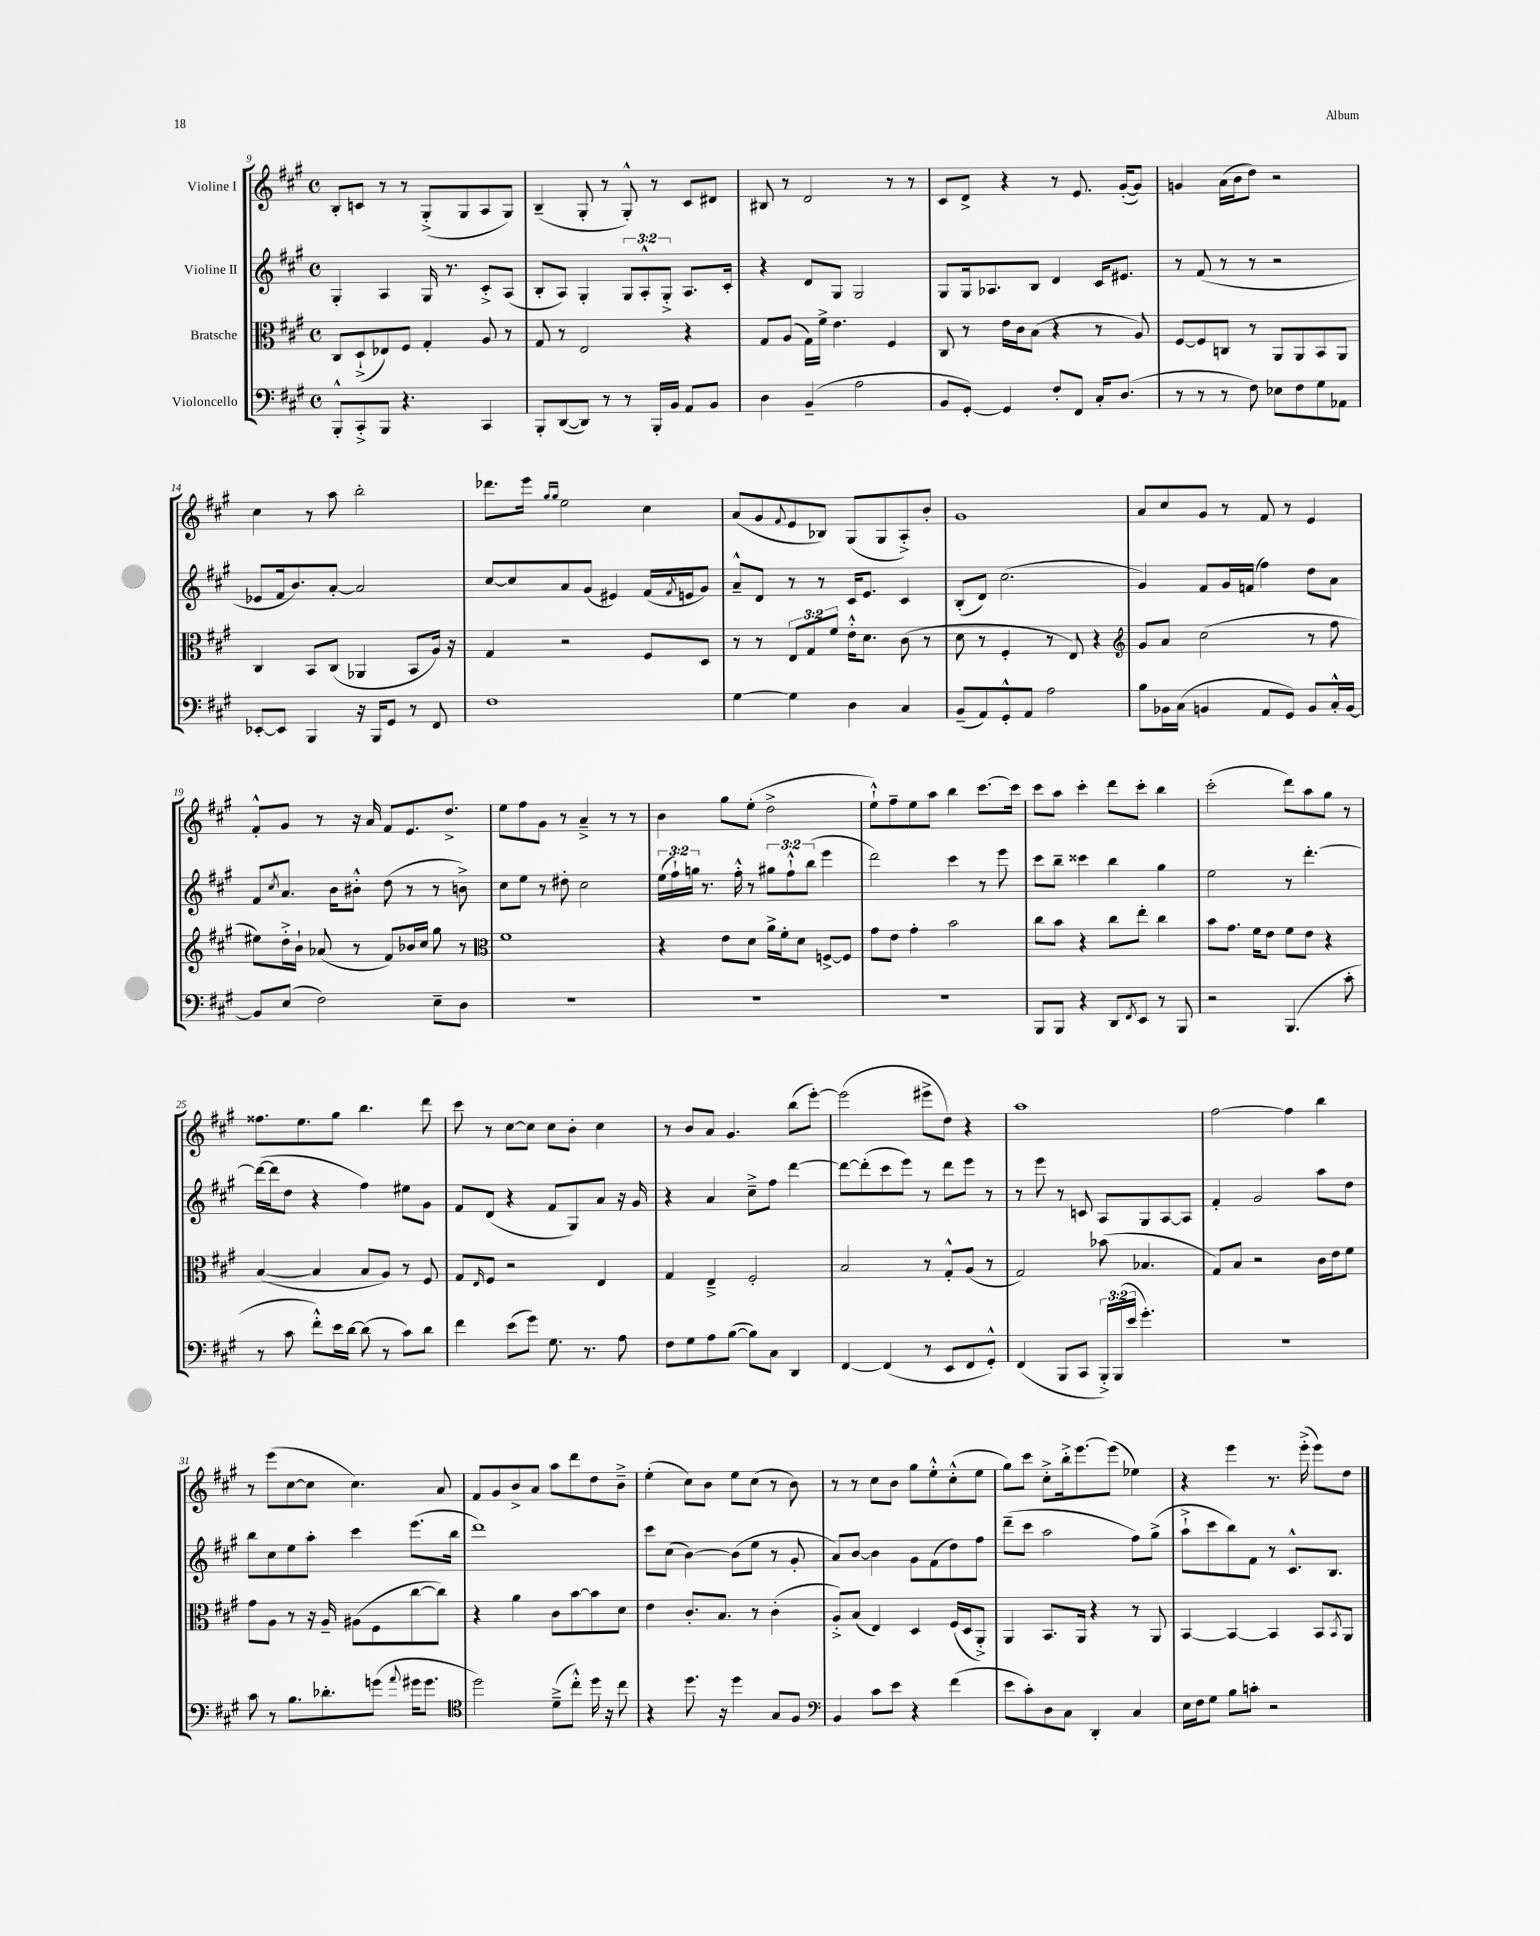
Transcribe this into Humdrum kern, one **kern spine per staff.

**kern	**kern	**kern	**kern
*staff4	*staff3	*staff2	*staff1
*clefF4	*clefC3	*clefG2	*clefG2
*k[f#c#g#]	*k[f#c#g#]	*k[f#c#g#]	*k[f#c#g#]
*M4/4	*M4/4	*M4/4	*M4/4
*met(c)	*met(c)	*met(c)	*met(c)
8BBB'^^	8C#	4G#'	8B'
8CC#'^	(8D`^	.	8c
8BBB	8E-)	4A	8r
4.r	8F#	.	8r
.	4G#'	16G#	(8G#'^
.	.	8.r	.
.	.	.	8G#
4CC#	8A	8c#'^	8A
.	8r	(8A	8G#)
=	=	=	=
8BBB'	8G#	8B'	(4B~
([8DD	8r	8A)	.
8DD])	2E	4G#'	8G#'
8r	.	.	8r
8r	.	12G#	8G#'^^)
.	.	12A'^^	.
16BBB'	.	.	8r
.	.	12G#'^	.
16BB	.	.	.
8AA	4r	8.A	8c#
8BB	.	.	8d#
.	.	16c#'	.
=	=	=	=
4D	8G#	4r	8B#
.	(8A	.	8r
(4BB~	16G#)	8d	2d
.	16f#^	.	.
.	4.e	8G#	.
2A	.	2G#	.
.	4F#	.	8r
.	.	.	8r
=	=	=	=
8BB	8C#	8G#	8c#
[8GG#')	8r	16G#	8d^
.	.	8.A-	.
4GG#]	16e	.	4r
.	16c#	.	.
.	(8B	8B	.
8F#'	4r	4d	8r
8FF#	.	.	8.e
16C#'	8r	16c#	.
(8.D	.	8.e#	([16g#'
.	8A)	.	8g#])
=	=	=	=
8r	[8F#	8r	4g
8r	8F#]	(8f#	.
8r	8C	8r	(16a
.	.	.	16b
8F#)	8r	8r	8dd)
8E-	8AA	2r	2r
8F#	8AA	.	.
8G#	8BB	.	.
8AA-	8AA	.	.
=	=	=	=
[8EE-'	4C#	8e-	4cc#
8EE-]	.	16f#	.
.	.	8.b)	.
4BBB	8BB	.	8r
.	(8C#	[8a'	8aa
16r	4AA-	2a]	2bb'
16BBB	.	.	.
8GG#	.	.	.
8r	8BB	.	.
8FF#	16A)	.	.
.	16r	.	.
=	=	=	=
1F#	4G#	[8cc#	8.ddd-
.	.	8cc#]	.
.	.	.	16eee
.	.	.	16qqgg#
.	.	.	16qqgg#
.	2r	8a	2ee
.	.	(8g#	.
.	.	4e#)	.
.	8F#	(16f#	4cc#
.	.	8qf#	.
.	.	16e	.
.	8D	8g#)	.
=	=	=	=
[4G#	8r	8a~^^	(8a
.	8r	8d	8g#
.	.	.	8qqf#
4G#]	12E	8r	8e
.	12G#	.	.
.	.	8r	8B-)
.	12f#	.	.
4D	16e'^^	16c#	(8G#
.	8.d	8.e	.
.	.	.	8G#
4C#	(8c#	4c#	8A'^)
.	8r	.	8b'
=	=	=	=
(8BB~	8d	(8B'	1g#
8AA)	8r	8d)	.
8GG#'^^	4F#'	(2.cc#	.
8AA	.	.	.
2A	8r	.	.
.	8E)	.	.
.	4r	.	.
=	=	=	=
*	*clefG2	*	*
8B	8g#	4g#)	8a
16BB-	8a	.	8cc#
(16C#	.	.	.
4BB	(2cc#	8f#	8g#
.	.	16g#	8r
.	.	(16f	.
8AA	.	4ff#)	8f#
8GG#)	.	.	8r
8BB	8r	8dd	4e
16C#'^^	8ff#	8a	.
[16BB	.	.	.
=	=	=	=
8BB]	8ee#)	8f#	8f#'^^
.	.	8qcc#	.
(8E	16dd'^	8.a	8g#
.	16b`	.	.
2F#)	(8a-	.	8r
.	.	16b	.
.	8r	8b#'^^	16r
.	.	.	16a
.	8f#)	(8dd	8f#
.	16b-	8r	8.e
.	16cc#	.	.
8E~	8gg#	8r	.
.	.	.	8.dd^
8D	8r	8b^)	.
=	=	=	=
*	*clefC3	*	*
1r	1f#	8cc#	8ee
.	.	8ee	8ff#
.	.	8r	8g#
.	.	8dd#'	8r
.	.	2cc#	4a~^
.	.	.	8r
.	.	.	8r
=	=	=	=
1r	4r	(24ee	4b
.	.	24ff#`)	.
.	.	24gg	.
.	.	8.r	.
.	8e	.	8gg#
.	.	16ff#'^^	.
.	8d	8r	(8ee'
.	16a^	12gg#	2dd^
.	16f#'	.	.
.	.	12ff#`^^	.
.	8d	.	.
.	.	(12bb	.
.	[8F^	4eee	.
.	8F]	.	.
=	=	=	=
1r	8g#	2ddd)	8ee`^^)
.	8e	.	8ff#~
.	4g#'	.	8ee
.	.	.	8aa
.	2b	4ccc#	4bb
.	.	8r	[8.ccc#
.	.	8eee	.
.	.	.	16ccc#]
=	=	=	=
8BBB	8cc#	8ccc#	8ccc#
8BBB	8b	8bb~	8aa
4r	4r	4ccc##	4ccc#'
8DD	8cc#	4bb	8ddd
8qFF#	.	.	.
8EE	8ee'	.	8ccc#'
8r	4cc#	4gg#	4bb
8BBB	.	.	.
=	=	=	=
2r	8b	2ee	(2ccc#'
.	8.g#	.	.
.	16f#	.	.
.	8e	.	.
(4.BBB	8f#	8r	8ddd)
.	8e	[4.ddd'	8aa
.	4r	.	8gg#
8c#'	.	.	8r
=	=	=	=
8r	([4B	(16ddd_	8.ff##
.	.	16ddd]	.
8c#	.	8dd	.
.	.	.	8.ee
8f#'^^)	4B]	4r	.
16e	.	.	8gg#
[16d	.	.	.
(8d]	8B	4ff#)	4.bb
8r	8A)	.	.
8c#)	8r	8ee#	.
8d	8F#	8g#	8ddd
=	=	=	=
4f#	8G#	8f#	8ccc#
.	16qqE	.	.
.	8F#	(8d	8r
(8e	2r	4r	[8cc#
8g#)	.	.	8cc#]
8.G#	.	8f#	8cc#
.	.	8G#)	8b'
8.r	.	.	.
.	4E	8a	4cc#
8A	.	16r	.
.	.	16g#	.
=	=	=	=
8F#	4G#	4r	8r
8G#	.	.	8b
8A	4E~^	4a	8a
([8B	.	.	4.g#
8B])	2F#'	8cc#~^	.
8C#	.	8ff#	.
4DD	.	[4ddd	(8bb
.	.	.	[8eee')
=	=	=	=
[4FF#	2B	8ddd_	(2eee]
.	.	(8ddd']	.
(4FF#]	.	8ccc#	.
.	.	8eee)	.
8r	8r	8r	8eee#^
8EE	8G#'^^	8ddd	8dd)
8FF#	(8A	8eee	4r
8GG#'^^)	8r	8r	.
=	=	=	=
(4FF#	2G#)	8r	1aa
.	.	8eee	.
8BBB	.	8r	.
8CC#	.	8c	.
24BBB'^)	(8b-	8A	.
(24BBB	.	.	.
24e	.	.	.
4.g#')	4.B-	8G#	.
.	.	[8A	.
.	.	8A]	.
=	=	=	=
1r	8G#)	4f#'	[2ff#
.	8B	.	.
.	2r	2g#	.
.	.	.	4ff#]
.	16c#	8aa	4bb
.	16e	.	.
.	8f#	8dd	.
=	=	=	=
8c#	8g#	8bb	8r
8r	8A	8cc#	(8eee
8.B	8r	8ee	[8cc#
.	16r	8aa'	8cc#]
8.d-'	16A~	.	.
.	(8A#	4ccc#	4.cc#)
(8g	8F#	.	.
8qqa	.	.	.
16g#	[8cc#	(8.eee	.
8.g#	.	.	.
.	8cc#])	.	8a
.	.	16bb	.
=	=	=	=
*clefC4	*	*	*
2dd)	4r	1ddd)	8f#
.	.	.	8g#
.	4a	.	8b^
.	.	.	8a
(8d~^	8c#	.	8aa
8cc#'^^)	[8b	.	8ddd
16dd	8b]	.	8dd
16r	.	.	.
8cc#	8d	.	8b~^
=	=	=	=
4r	4e	8ccc#	(4ee'
.	.	(8cc#	.
8.dd	8.c#'	[4b)	8cc#)
.	.	.	8b
16r	8.B	.	.
4dd	.	(8b]	8ee
.	8r	8ee	(8cc#
8G#	(4c#'	8r	8r
8F#	.	8g#'	8b)
=	=	=	=
*clefF4	*	*	*
4BB	8A'^)	8a)	8r
.	(8B	[8b	8r
8c#	4E)	4b]	8cc#
8e	.	.	8b
4r	4D	8g#	8gg#
.	.	(8f#	8ee'^^
(4f#	(16F#	8dd)	(8cc#'^^
.	16D	.	.
.	8AA'^)	8ff#	8ee
=	=	=	=
8e	4AA	(8ddd~	8gg#)
8c#')	.	8ccc#	8ccc#
8D	8.BB	2aa	8cc#'^
8C#	.	.	16bb'^
.	16AA	.	[8.eee
4DD'	4r	.	.
.	.	.	(8eee]
4C#	8r	8ff#)	4ee-)
.	8AA	(8gg#^	.
=	=	=	=
16E	[4BB	8aa`^	4r
16F#	.	.	.
8G#	.	8ccc#	.
8B	4BB_	8bb)	4eee
8c'	.	8f#	.
2r	4BB]	8r	8.r
.	.	8.c#^^	.
.	.	.	(16eee'^
.	8BB	.	8eee)
.	.	8.B	.
.	8qBB	.	.
.	8AA	.	8dd
==	==	==	==
*-	*-	*-	*-
